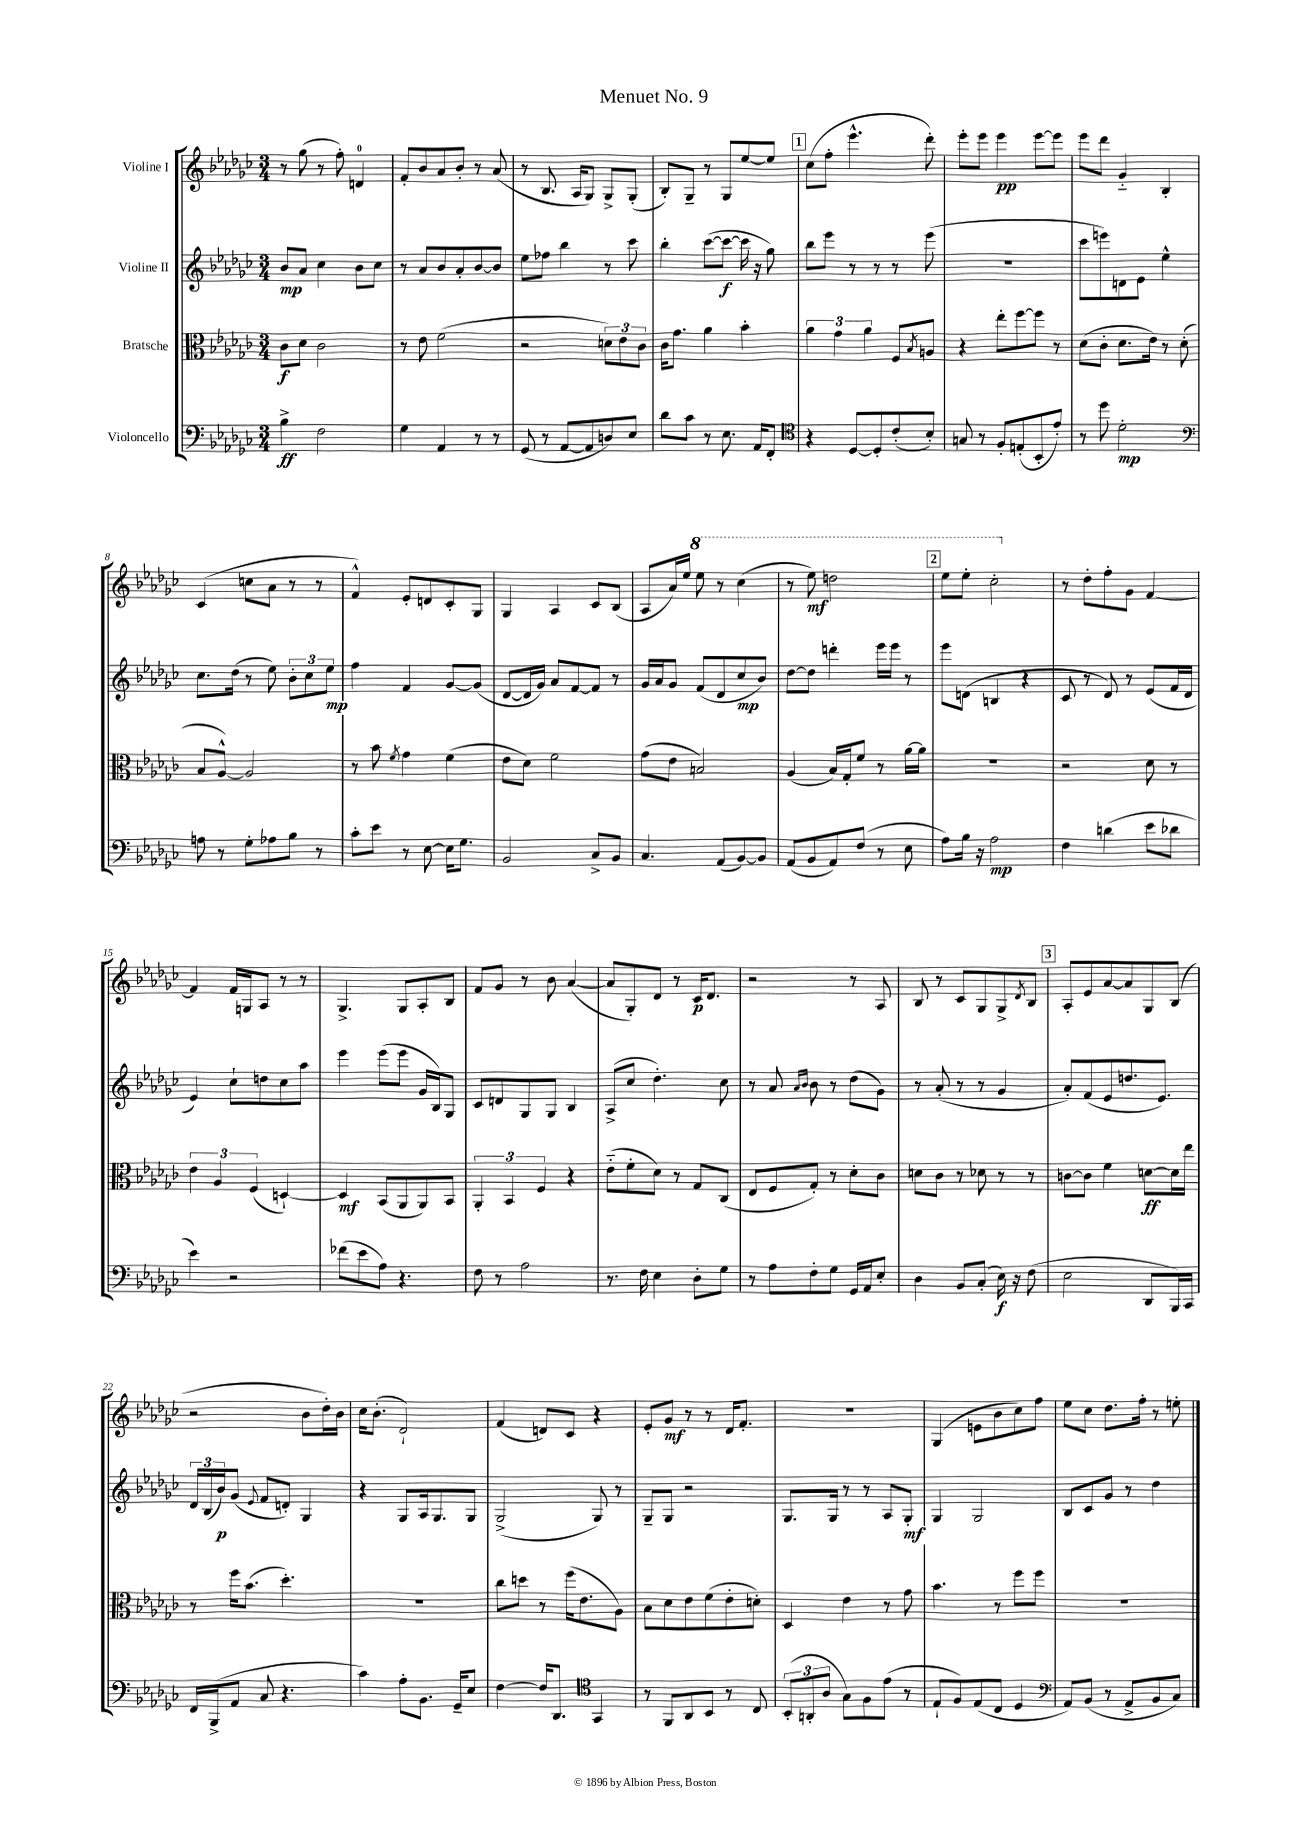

**kern	**kern	**kern	**kern
*staff4	*staff3	*staff2	*staff1
*clefF4	*clefC3	*clefG2	*clefG2
*k[b-e-a-d-g-c-]	*k[b-e-a-d-g-c-]	*k[b-e-a-d-g-c-]	*k[b-e-a-d-g-c-]
*M3/4	*M3/4	*M3/4	*M3/4
4B-^	8c-	8b-	8r
.	8d-	8a-	(8gg-
2F	2c-	4cc-	8r
.	.	.	8ff')
.	.	8b-	4d
.	.	8cc-	.
=	=	=	=
4G-	8r	8r	8f'
.	8e-	8a-	8b-
4AA-	(2f	8b-	8a-
.	.	8a-'	8b-'
8r	.	[8b-	8r
8r	.	8b-]	(8a-
=	=	=	=
(8GG-	2r	8ee-	8r
8r	.	8ff-	8.B-
[8AA-	.	4bb-	.
.	.	.	16A-
8AA-]	.	.	8G-)
8D)	12d)	8r	8G-^
.	12e-	.	.
8E-	.	8ccc-	(8G-'
.	12c-	.	.
=	=	=	=
8d-	16c-	4bb-'	8B-')
.	8.g-	.	.
8c-	.	.	8G-~
8r	4a-	([8ccc-	8r
8.E-	.	8ccc-_	8G-
.	4b-'	16ccc-]	[8ee-
16AA-	.	16r	.
8FF'	.	8gg-)	8ee-]
=	=	=	=
*clefC4	*	*	*
4r	6a-	8bb-	(8cc-
.	.	8eee-	8ff'
.	6g-	.	.
[8D-	.	8r	4.eee-^^
.	6a-	.	.
8D-']	.	8r	.
(8c-'	8F	8r	.
.	8qB-	.	.
8B-')	8A	(8eee-	8ddd-')
=	=	=	=
8G	4r	2.r	8eee-'
8r	.	.	8eee-
8F'	8ee-'	.	4eee-
(8E'	[8ff	.	.
8BB-'	8ff]	.	[8eee-
8e-')	8r	.	8eee-]
=	=	=	=
8r	(8d-	8ccc-	8eee-
8dd-	8c-'	8eee)	8ddd-
2d-'	8.d-	8d	4g-'~
.	.	8e-	.
.	16e-)	.	.
.	8r	4ee-^^	4B-'
.	(8d-'	.	.
=	=	=	=
*clefF4	*	*	*
8A	8B-	8.cc-	(4c-
8r	[8A-^^)	.	.
.	.	(16dd-	.
8G-'	2A-]	8r	8cc
8A-	.	8ee-)	8a-
8B-	.	12b-'	8r
.	.	12cc-	.
8r	.	.	8r
.	.	12ee-	.
=	=	=	=
8c-'	8r	4ff	4f^^)
8e-	8b-	.	.
.	8qf	.	.
8r	4g-	4f	8e-'
[8E-	.	.	8d
16E-]	(4f	[8g-	8c-'
8.G-	.	.	.
.	.	(8g-]	8G-
=	=	=	=
2BB-	8e-	[8d-	4G-
.	8d-)	16d-]	.
.	.	16g-)	.
.	2f	8a-	4A-
.	.	[8f	.
8C-^	.	8f]	8c-
8BB-	.	8r	(8B-
=	=	=	=
4.C-	(8g-	16g-	8A-
.	.	16a-	.
.	8e-	8g-	16a-)
.	.	.	16ee-
.	2B)	(8f	8eee-
(8AA-	.	8d-	8r
[8BB-)	.	8cc-	(4ccc-
8BB-]	.	8b-)	.
=	=	=	=
(8AA-	(4A-	[8dd-	8r
8BB-	.	8dd-]	8eee-)
8AA-)	16B-)	4ddd'	2ddd
.	16G-'	.	.
(8F	8f	.	.
8r	8r	16eee-	.
.	.	16eee-	.
8E-	[16a-	8r	.
.	16a-]	.	.
=	=	=	=
8A-)	2.r	8eee-	8eee-
16B-	.	(8d	8eee-'
16r	.	.	.
2A-	.	4B	2ccc-'
.	.	4r	.
=	=	=	=
4F	2r	8c-	8r
.	.	8r	8dd-'
(4d	.	8d-)	8ff'
.	.	8r	8g-
8e-	8d-	(8e-	[4f
8d-	8r	16f	.
.	.	16d-	.
=	=	=	=
4e-)	6e-	4e-)	4f]
.	6A-	.	.
2r	.	8cc-`	16f
.	.	.	16G
.	(6F	.	.
.	.	8dd	8A-
.	[4D`)	8cc-	8r
.	.	8aa-	8r
=	=	=	=
(8f-	4D]	4eee-	4.G-^
8e-	.	.	.
8A-)	(8BB-	(8eee-	.
4.r	8AA-	8eee-	8G-
.	8AA-)	16g-	8A-'
.	.	16B-)	.
.	8BB-	8G-	8B-
=	=	=	=
8F	6AA-'	8c-	8f
8r	.	8d	8g-
.	6BB-	.	.
2A-	.	8G-	8r
.	6F	.	.
.	.	8G-	8b-
.	4r	4B-	([4a-
=	=	=	=
8.r	(8e-'~	(8A-^	8a-]
.	8f'	8cc-	8G-')
16F	.	.	.
4E-	8d-)	4.dd-')	8d-
.	8r	.	8r
8D-'	8G-	.	16c-
.	.	.	8.d-
8G-	(8C-	8cc-	.
=	=	=	=
8r	8E-	8r	2r
8A-	8F	8a-	.
.	.	16qqa-	.
.	.	16qqb-	.
8F'	8G-')	8b-	.
8G-	8r	8r	.
16GG-	8d-'	(8dd-	8r
16AA-	.	.	.
8E-'	8c-	8g-)	8A-
=	=	=	=
4D-	8d	8r	8B-
.	8c-	(8a-'	8r
8BB-	8r	8r	8c-
(8C-'	8d-	8r	8G-
16E-)	8r	4g-	8G-^
16r	.	.	.
.	.	.	8qd-
(8F	8r	.	8B-
=	=	=	=
2E-	[8c	8a-')	8A-'
.	8c]	(8f	8e-
.	4f	8e-	[8a-
.	.	8.dd	8a-]
8DD-	[8d	.	8G-
.	.	8.e-)	.
16BBB-)	16d]	.	(8B-
16CC-	16ee-	.	.
=	=	=	=
16FF	8r	24d-	2r
.	.	(24B-	.
(16BBB-^	.	.	.
.	.	24b-)	.
8AA-	16ff	(8g-	.
.	(8.b-	.	.
.	.	8qqe-	.
8C-	.	8f	.
4.r	4.dd-')	8d')	.
.	.	4G-	8b-
.	.	.	16dd-')
.	.	.	16b-
=	=	=	=
4c-)	2.r	4r	16cc-
.	.	.	(8.b-'
8A-'	.	8G-	2d-`)
8.BB-	.	16A-	.
.	.	8.G-	.
16GG-~	.	.	.
8E-	.	8G-	.
=	=	=	=
[4F	8cc-	(2G-^	(4f
.	8dd	.	.
16F]	8r	.	8d)
8.DD-	.	.	.
.	(16ff	.	8c-
.	8.e-	.	.
*clefC4	*	*	*
4GG-	.	8G-)	4r
.	8A-)	8r	.
=	=	=	=
8r	8B-	8G-~	8e-'
8FF	8d-	8G-	8g-
8AA-	8e-	2r	8r
8BB-	(8f	.	8r
8r	8e-'	.	16d-
.	.	.	8.f'
8C-	8d')	.	.
=	=	=	=
(12BB-'	4D-	8.G-	2.r
12AA'	.	.	.
12A-	.	.	.
.	.	16G-	.
8G-)	4e-	8r	.
8F	.	8r	.
(8e-	8r	8A-	.
8r	8g-	8G-'	.
=	=	=	=
8E-`	4.b-	4G-	(4G-
8F)	.	.	.
(8E-	.	2G-	8e
8C-	8r	.	8b-
4D-	8ff	.	8cc-)
.	8ff	.	8ff
=	=	=	=
*clefF4	*	*	*
8AA-)	2.r	8B-	8ee-
(8BB-	.	8c-	8cc-
8r	.	8g-	8.dd-
8AA-^	.	8r	.
.	.	.	16ff'
8BB-	.	4dd-	8r
8C-)	.	.	8ee'
==	==	==	==
*-	*-	*-	*-
